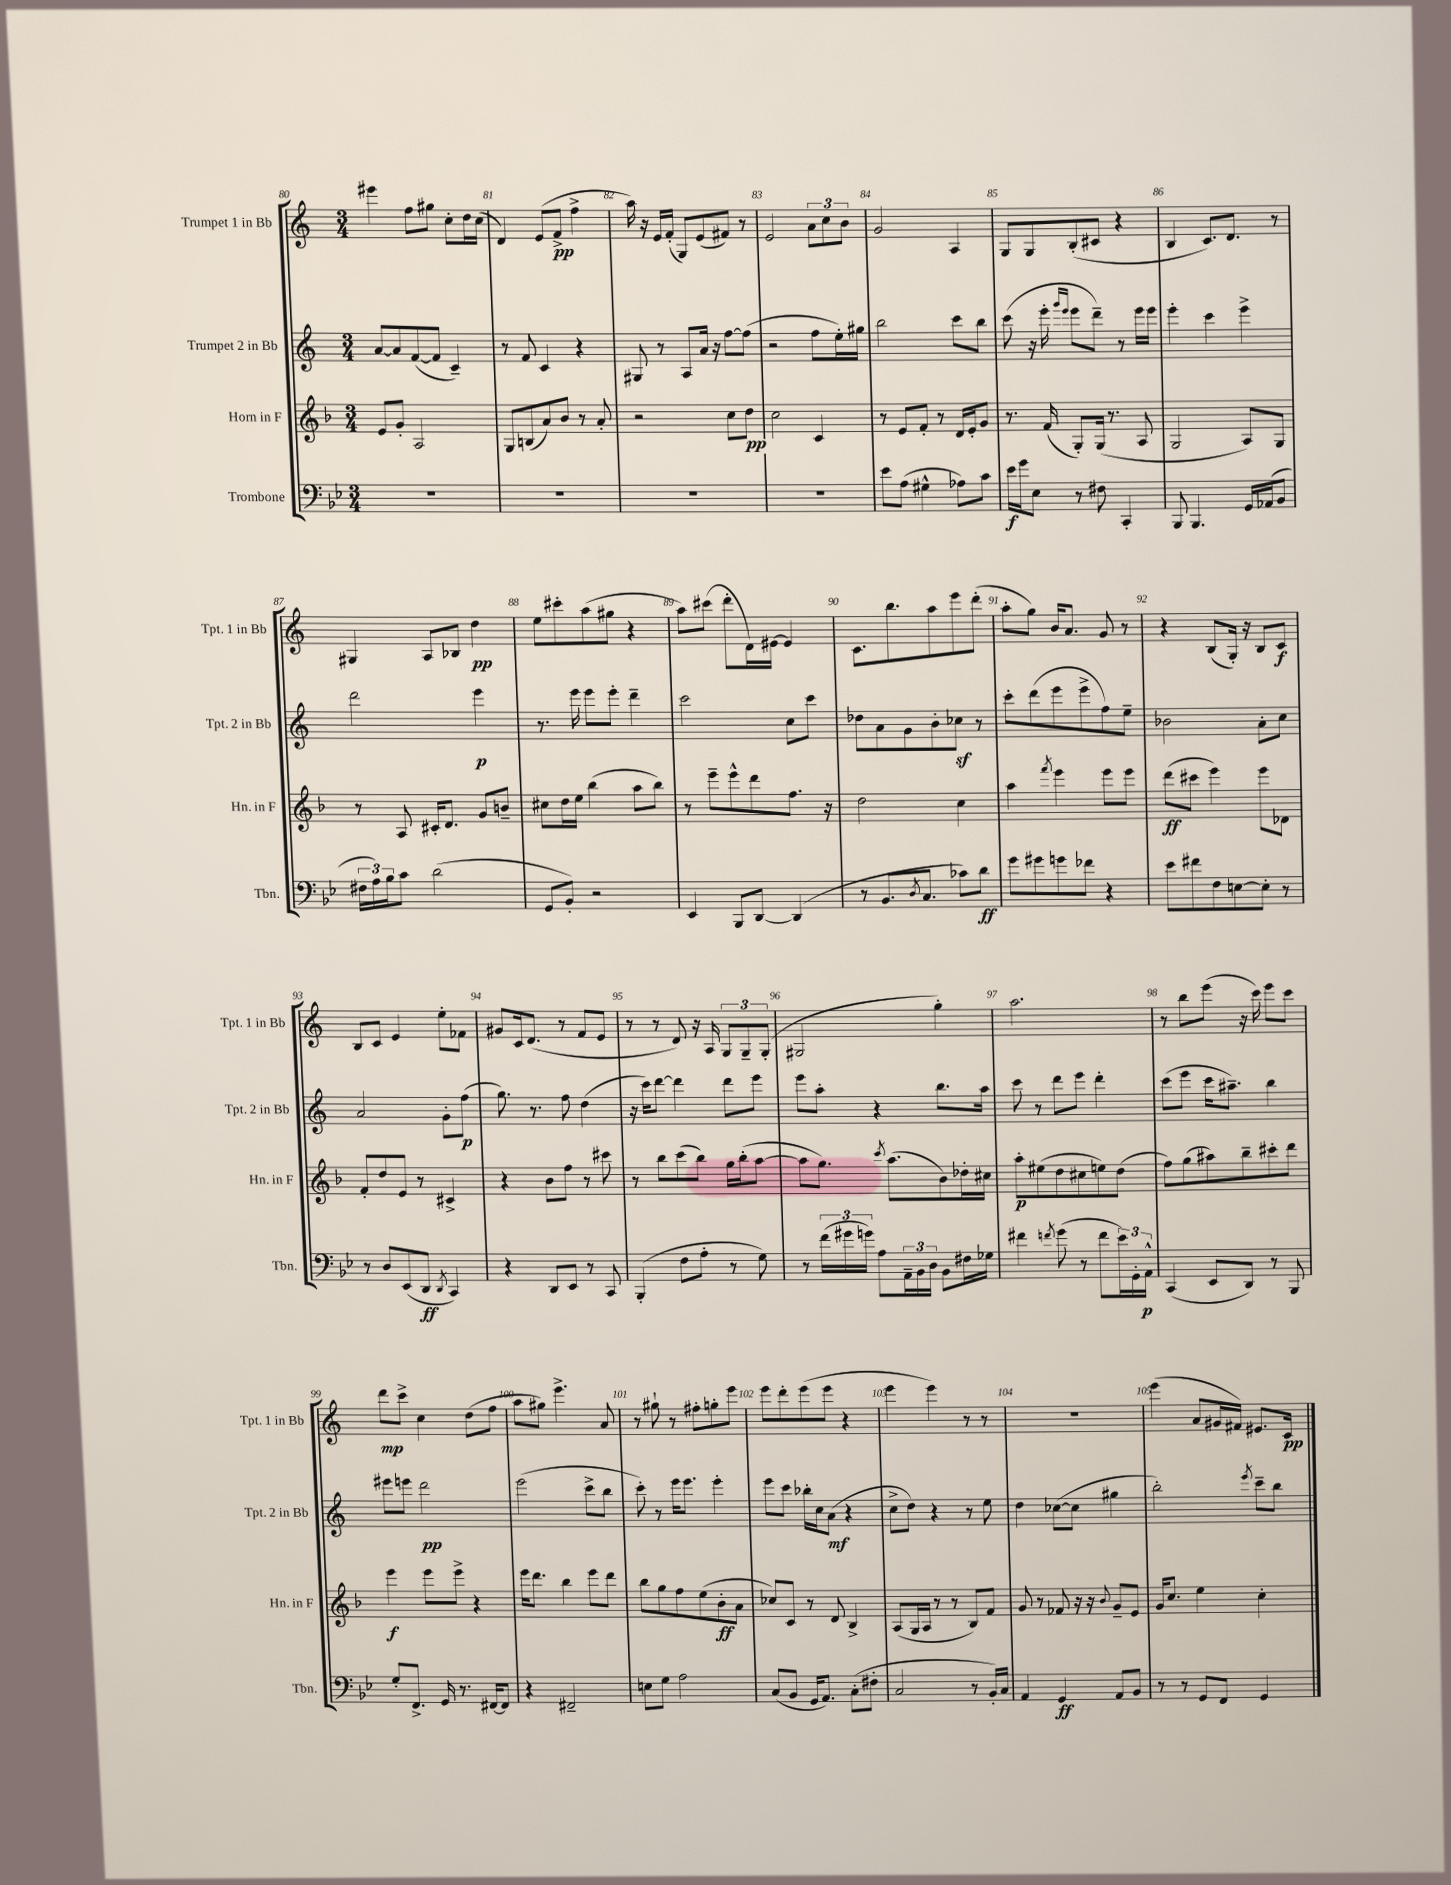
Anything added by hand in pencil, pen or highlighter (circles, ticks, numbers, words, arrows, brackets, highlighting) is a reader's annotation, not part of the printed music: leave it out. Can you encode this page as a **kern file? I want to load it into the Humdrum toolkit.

**kern	**kern	**kern	**kern
*staff4	*staff3	*staff2	*staff1
*clefF4	*clefG2	*clefG2	*clefG2
*k[b-e-]	*k[b-]	*k[]	*k[]
*M3/4	*M3/4	*M3/4	*M3/4
2.r	8e	[8a	4eee#
.	8g'	8a]	.
.	2A	([8f	8ff
.	.	8f]	8gg#
.	.	4c~)	8cc'
.	.	.	16dd
.	.	.	(16cc
=	=	=	=
2.r	8G	8r	4d)
.	(8B	8f	.
.	8a)	4c	(8e
.	8b-	.	8f^
.	8r	4r	4ff^
.	8a'	.	.
=	=	=	=
2.r	2r	8G#	16aa)
.	.	.	16r
.	.	8r	16e
.	.	.	(16f'
.	.	8A	8G)
.	.	16a	(8e
.	.	16r	.
.	8cc	[8ff	8f#)
.	8dd	(8ff]	8r
=	=	=	=
2.r	2cc	2r	2e
.	4c	8ff	12a
.	.	.	12cc
.	.	16ee')	.
.	.	.	12b
.	.	16gg#	.
=	=	=	=
8e-	8r	2bb	2g
(8A	8e	.	.
4G#^^	8f'	.	.
.	8r	.	.
8A-)	16d	8ccc	4A
.	16e'	.	.
8c	8g	8bb	.
=	=	=	=
16e-	8.r	(8ccc	8G
16g	.	.	.
8E-	.	16r	8G
.	(16f	16eee'	.
.	.	16qqggg	.
.	.	16qqeee	.
8r	8G')	8eee	(8B'
8F#	(16G	8ddd~)	8c#
.	8.r	.	.
4CC'	.	8r	4r
.	8A	16eee	.
.	.	16eee	.
=	=	=	=
8BBB-	2G	4eee'	4B
4.BBB-	.	.	.
.	.	4ccc	8.c)
.	.	.	8.d
16GG	8A)	4eee^	.
(16AA-	.	.	.
8BB-	8G	.	8r
=	=	=	=
24F#	8r	2ddd	4G#
24A)	.	.	.
24B-	.	.	.
8c	8A	.	.
(2d	16c#'	.	8A
.	8.d	.	.
.	.	.	8B-
.	8g	4eee	4dd
.	8b~	.	.
=	=	=	=
8GG	8cc#	8.r	8ee
8BB-')	16dd	.	8ccc#'
.	16ee	16eee	.
2r	(4bb-	8eee	(8aa
.	.	8eee'	8gg#
.	8aa	4ddd~	4r
.	8bb-)	.	.
=	=	=	=
4EE-	8r	2ccc	8aa)
.	8eee~	.	(8ccc#
8BBB-	8eee^^	.	8ddd'
[8DD	8ddd	.	16d)
.	.	.	[16e#
(4DD]	8.ff	8cc	4e#]
.	.	8ccc	.
.	16r	.	.
=	=	=	=
8r	2dd	8dd-	8.c
8.BB-	.	8a	.
.	.	.	8.bb
.	.	8g	.
8qD	.	.	.
8.C	.	.	.
.	.	8b'	8aa
8c-)	4cc	8cc-	8eee
8d	.	8r	(8ddd'
=	=	=	=
8g	4aa	8ccc'	8aa'
8g#	.	(8ddd	8gg)
.	8qfff	.	.
8g	4eee	8eee	16b
.	.	.	8.a
8f-	.	8eee^	.
4r	8eee	8ff)	8g
.	8eee	8ee~	8r
=	=	=	=
8e-	(8ddd	2b-	4r
8f#	8ccc#	.	.
8F	4eee)	.	(8B
[8E	.	.	16G')
.	.	.	16r
8E']	8eee	8a'	8B
8r	8d-	8cc	8c
=	=	=	=
8r	8f'	2a	8B
8D	8dd	.	8c
(8EE-	8e	.	4e
8DD	8r	.	.
8qDD	.	.	.
4CC)	4c#^	8g'	8ee'
.	.	(8ff	8f-
=	=	=	=
4r	4r	8.gg)	8g#
.	.	.	16c
.	.	8.r	(8.d
8DD	8b-	.	.
8EE-	8ff	8ff	8r
8r	8r	(4dd	8f
8CC	8ccc#	.	8e
=	=	=	=
(4BBB-'	8r	16r	8r
.	.	16ccc)	.
.	8bb-	[8ddd	8r
8F	(8ccc	4ddd]	8d)
8A'	8bb-)	.	16r
.	.	.	16A
8r	16gg	8ddd	12G
.	(16bb-'	.	.
.	.	.	12G~
8G)	[8aa	8eee	.
.	.	.	(12G'
=	=	=	=
8r	8aa]	8eee	2G#
(24f	8.gg)	8aa'	.
24g#	.	.	.
24g)	.	.	.
8A	.	4r	.
.	8qccc	.	.
.	(8.aa	.	.
24AA~	.	.	.
24BB-	.	.	.
24D	.	.	.
8BB-	8b-)	8.bb	4gg')
16F#	16dd-'	.	.
16G-	16cc#	16aa	.
=	=	=	=
4f#	8aa'	8ccc	2.aa
.	(8ee#	8r	.
8qf	.	.	.
(8g	8dd	8ddd	.
8r	8cc#	8eee	.
8f	8ee)	4ddd'	.
24e-)	(8dd	.	.
24GG'	.	.	.
24AA^^	.	.	.
=	=	=	=
(4CC	8ff)	(8ccc	8r
.	(8gg	8eee	8bb
8EE-	8aa#)	16ccc	(8eee
.	.	8.aa#~)	.
8DD)	8bb-~	.	16r
.	.	.	16ccc)
8r	8ccc#'	4bb	8eee
8BBB-	8ddd	.	8ccc
=	=	=	=
8G'	4eee	8eee#	8ddd
8.FF^	.	8eee	8ccc^
.	8eee	2ddd	4cc
16GG	.	.	.
8.r	8eee^	.	.
.	4r	.	(8dd
[16FF#	.	.	.
8FF#]	.	.	8ff
=	=	=	=
4r	16eee	(2eee	8aa
.	8.ddd	.	.
.	.	.	8gg#)
2FF#~	4bb-	.	4.eee^
.	8eee	8ccc^	.
.	8ddd	8bb	8a
=	=	=	=
8E	8bb-	8ccc')	8r
8G	8gg	8r	8gg#`
2A	8ff	16eee	8r
.	.	8.eee	.
.	(8ee	.	8ff#'
.	8b-'	4eee'	8gg'
.	8a	.	8eee
=	=	=	=
(8C	8cc-)	8eee	8eee
8BB-	8c	8ccc	8ddd'
16GG	8r	16bb-'	(8eee
8.AA)	.	16cc	.
.	8d	(8a	8eee
(8C'	4B-^	4r	4r
8F#'	.	.	.
=	=	=	=
2C	(8A	8cc^	4eee
.	16G	8dd)	.
.	16A	.	.
.	8r	4r	4eee)
.	8r	.	.
8r	8B-)	8r	8r
16BB-')	8f	8ee	8r
16C	.	.	.
=	=	=	=
4AA	8g	4dd	2.r
.	8r	.	.
4GG	8f-	([8cc-	.
.	16r	8cc-]	.
.	16r	.	.
.	8qqb-	.	.
8AA	8g~	4gg#	.
8BB-	8e	.	.
=	=	=	=
8r	16g	2bb')	(4eee
.	8.cc	.	.
8r	.	.	.
8GG	4ee	.	8a
8FF	.	.	16g#
.	.	.	16f#)
.	.	8qeee	.
4GG	4cc'	8ccc~	8.e#
.	.	8bb	.
.	.	.	16c
==	==	==	==
*-	*-	*-	*-
